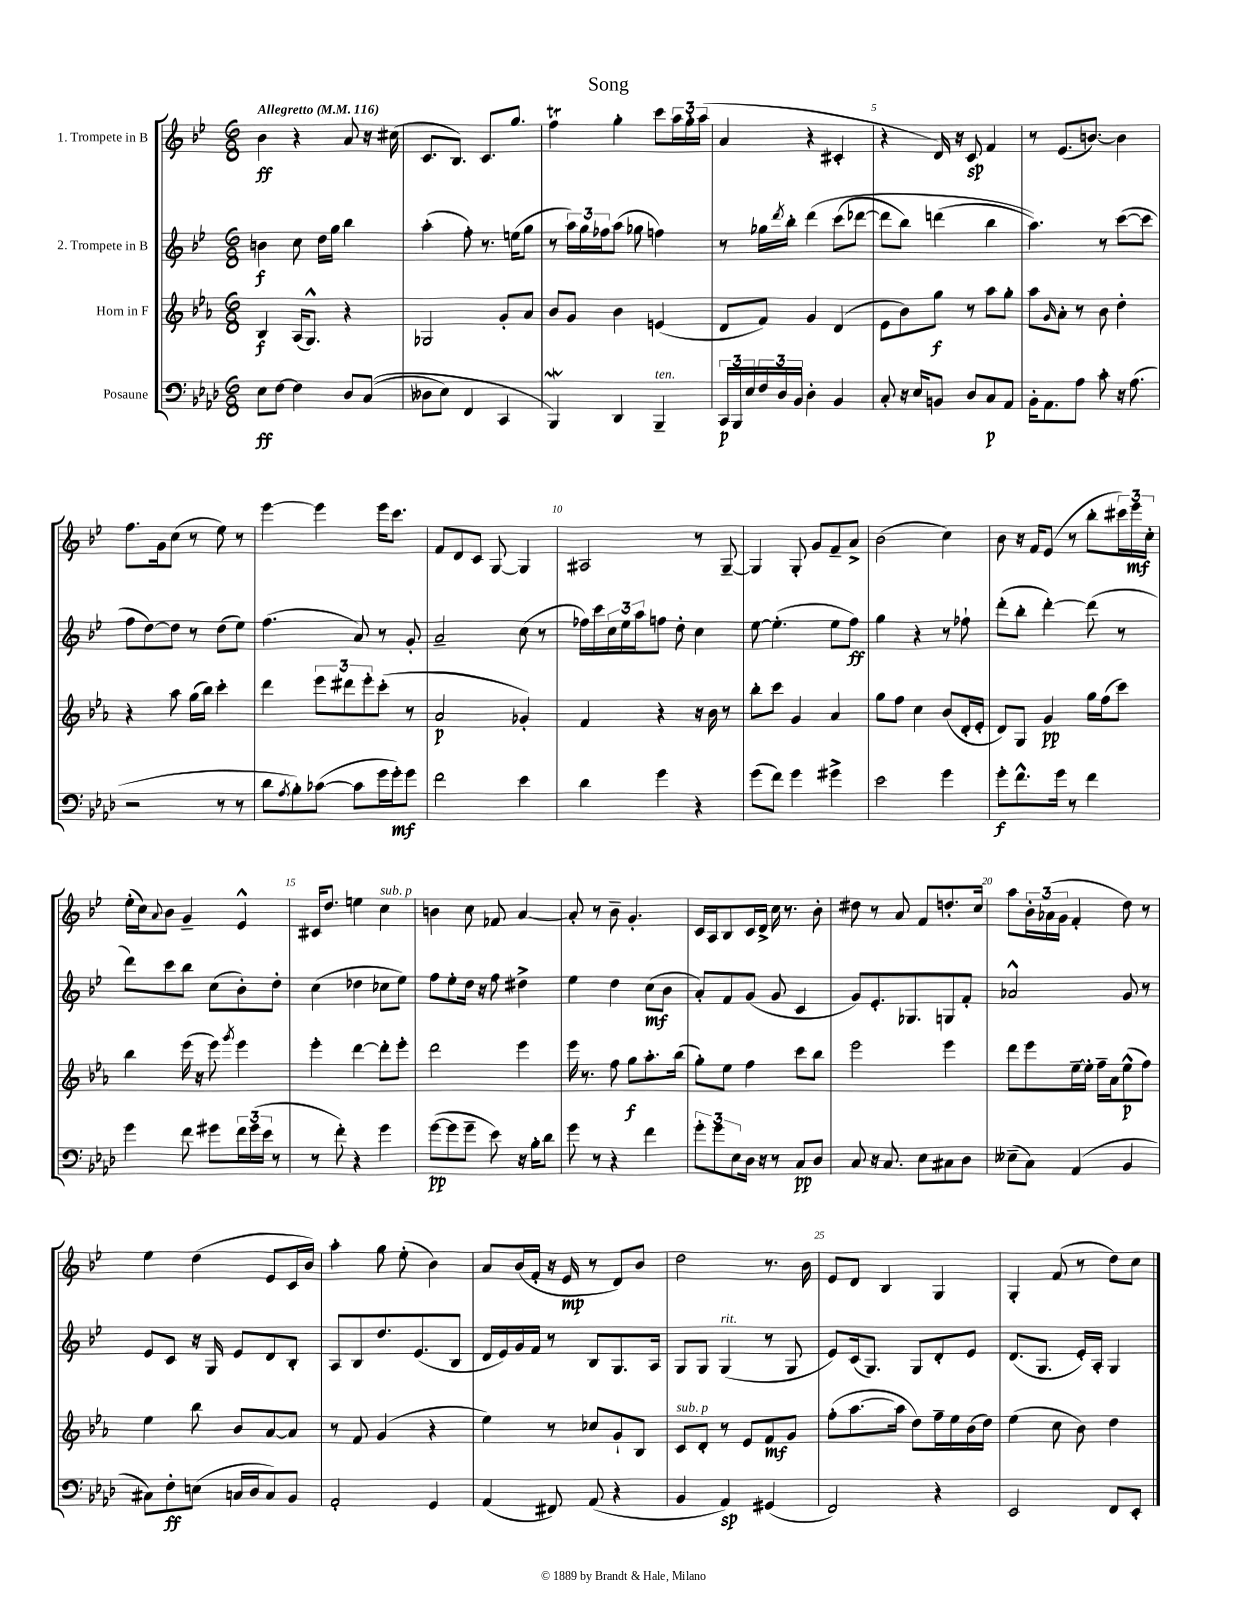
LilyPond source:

\header { title = "Song" }
<<
\new StaffGroup <<
\new Staff = "s0" \with { instrumentName = "1. Trompete in B" } {
    \clef treble \key bes \major \numericTimeSignature \time 6/8 \tempo "Allegretto" 4 = 116
    bes'4\ff r4 a'8 r16 cis''16( |
    c'8. bes8.) c'8. g''8. |
    f''4\trill g''4-. c'''8 \tuplet 3/2 { a''16 g''16-. a''16( } |
    a'4 r4 cis'4-. |
    r4 d'16) r16 c'8\sp f'4 |
    r8 ees'8.( b'8.~) b'4 |
    f''8. g'16 c''8( r8 ees''8) r8 |
    ees'''4~ ees'''4 ees'''16 c'''8. |
    f'8 d'8 c'8 g8~ g4 |
    ais2 r8 g8~-- |
    g4 g8-. g'8 f'8-- a'8-> |
    bes'2( c''4) |
    bes'8 r16 f'16 ees'8( r8 bes''8-. \tuplet 3/2 { cis'''16) ees'''16\mf c''16-. } |
    ees''16-.( c''16) \appoggiatura { a'8 } bes'8 g'4-- ees'4-^ |
    cis'16 d''8. e''4 c''4^\markup { \italic "sub. p" } |
    b'4 c''8 fes'8 a'4~ |
    a'8-. r8 bes'8-- g'4.-. |
    c'16 a16 bes8 c'16 d'16-> c''16 r8. bes'8-. |
    dis''8 r8 a'8 f'8 d''8.-. c''16 |
    a''8 \tuplet 3/2 { bes'16-. aes'16( g'16 } f'4-. d''8) r8 |
    ees''4 d''4( ees'8 c'16 bes'16) |
    a''4-. g''8 ees''8-.( bes'4) |
    a'8 bes'16( f'16-. r16 ees'16\mp r8 d'8) bes'8 |
    d''2 r8. bes'16 |
    ees'8 d'8 bes4 g4 |
    g4-. f'8( r8 d''8) c''8 \bar "|." |
}
\new Staff = "s1" \with { instrumentName = "2. Trompete in B" } {
    \clef treble \key bes \major \numericTimeSignature \time 6/8
    b'4\f c''8 d''16 g''16 bes''4 |
    a''4-.( f''8-.) r8. e''16( g''8 |
    r8 \tuplet 3/2 { a''16) g''16 fes''16 } a''8( ges''8 f''4) |
    r8 ges''16 \acciaccatura { d'''8 } bes''16-. d'''4\( c'''8( des'''8~ |
    des'''8 bes''8) d'''4( bes''4 |
    a''4.)\) r8 c'''8~( c'''8 |
    f''8 d''8~) d''8 r8 d''8( ees''8) |
    f''4.( a'8) r8 g'8-. |
    a'2-- c''8( r8 |
    fes''16) c'''16 \tuplet 3/2 { c''16 ees''16 a''16 } f''8 d''8-. c''4 |
    ees''8~ ees''4.-.( ees''8 f''8\ff) |
    g''4 r4 r8 fes''8-! |
    d'''8-.( bes''8-. d'''4~-.) d'''8( r8 |
    d'''8) c'''8 bes''8 c''8( bes'8-.) d''8-. |
    c''4( des''4 ces''8 ees''8) |
    f''8 ees''8-. d''16 r16 f''8 dis''4-> |
    ees''4 d''4 c''8\mf( bes'8 |
    a'8-.) f'8 g'8( g'8 c'4 |
    g'8) ees'8.-. ges8. g8 f'8-. |
    aes'2-^ g'8 r8 |
    ees'8 c'8 r16 g16 ees'8 d'8 bes8-. |
    a8 bes8 d''8. ees'8.( bes8 |
    d'16 ees'16) g'16 f'16 r8 bes8 g8. a16 |
    g8 g8 g4^\markup { \italic "rit." }( r8 g8 |
    ees'8) c'16( g8.) g8 d'8-. ees'8 |
    d'8.( g8. ees'16-.) a16-. g4 \bar "|." |
}
\new Staff = "s2" \with { instrumentName = "Horn in F" } {
    \clef treble \key ees \major \numericTimeSignature \time 6/8
    bes4\f aes16( g8.-^) r4 |
    ges2 g'8-. aes'8 |
    bes'8 g'8 bes'4 e'4( |
    d'8 f'8) g'4 d'4( |
    ees'8 bes'8) g''8\f r8 aes''8 g''8-. |
    aes''8 \grace { g'16 } aes'8-. r8 bes'8 d''4-. |
    r4 aes''8 g''16( bes''16) c'''4-. |
    d'''4 \tuplet 3/2 { ees'''8 dis'''8 ees'''8-. } c'''8-.( r8 |
    aes'2\p ges'4-.) |
    f'4 r4 r16 bes'16 r8 |
    bes''8-. c'''8 g'4 aes'4 |
    g''8 f''8 c''4 bes'8( d'16-. ees'16-. |
    d'8) g8 g'4\pp g''16 f''16( c'''8) |
    bes''4 ees'''16( r16 ees'''8) \acciaccatura { g'''8 } ees'''4 |
    ees'''4-. d'''4~ d'''8-. ees'''8-. |
    d'''2 ees'''4 |
    ees'''16 r8. f''8 g''8\f aes''8.-. bes''16( |
    g''8-.) ees''8 f''4 c'''8 bes''8 |
    ees'''2 ees'''4 |
    d'''8 ees'''8 ees''16~-- ees''16-. f''16-- aes'16 ees''8-^\p( f''8) |
    ees''4 bes''8 bes'8 aes'8~ aes'8 |
    r8 f'8 g'4( r4 |
    ees''4) r8 ces''8 g'8-! bes8 |
    c'8^\markup { \italic "sub. p" } d'8-. r8 ees'8 f'8\mf g'8 |
    f''8-.( aes''8.~ aes''16 d''8) f''16-- ees''16 bes'16( d''16) |
    ees''4( c''8 bes'8) d''4 \bar "|." |
}
\new Staff = "s3" \with { instrumentName = "Posaune" } {
    \clef bass \key aes \major \numericTimeSignature \time 6/8
    ees8\ff f8~ f4 des8 c8(\( |
    deses8 ees8) f,4 c,4 |
    bes,,4\mordent\) des,4 bes,,4--^\markup { \italic "ten." } |
    \tuplet 3/2 { c,16\p bes,,16 ees16 } \tuplet 3/2 { f16 des16 bes,16 } des4-. bes,4 |
    c8-. r16 ees16 b,8 des8 c8\p aes,8 |
    bes,16-. aes,8. aes8 c'8-. r16 aes8.( |
    r2 r8 r8 |
    des'8 \acciaccatura { aes8 } bes8-.) ces'8~( ces'8 g'16 g'16-.\mf) g'8 |
    f'2 ees'4 |
    des'4 g'4 r4 |
    g'8( f'8) g'4 gis'4-> |
    ees'2 g'4 |
    g'8-.\f f'8.-^ g'16 r8 f'4 |
    g'4 f'8 gis'8 \tuplet 3/2 { f'16 gis'16( ees'16 } r8 |
    r8 f'8-.) r4 g'4 |
    g'8~\pp( g'8 g'8-- ees'8) r16 bes16-. des'8 |
    g'8 r8 r4 f'4 |
    \tuplet 3/2 { g'8-. g'8 ees8 } des16 r16 r8 c8\pp des8 |
    c8 r16 c8. ees8 cis8 des8 |
    eeses8--( c8) aes,4( bes,4 |
    cis8) f8-.\ff e8( c16 des16 c8) bes,8 |
    aes,2-. g,4 |
    aes,4( fis,8) aes,8( r4 |
    bes,4 aes,4\sp) gis,4( |
    f,2) r4 |
    ees,2 f,8 ees,8-. \bar "|." |
}
>>
>>
\layout { \context { \Score \override BarNumber.break-visibility = ##(#f #t #t) barNumberVisibility = #(every-nth-bar-number-visible 5) } }
